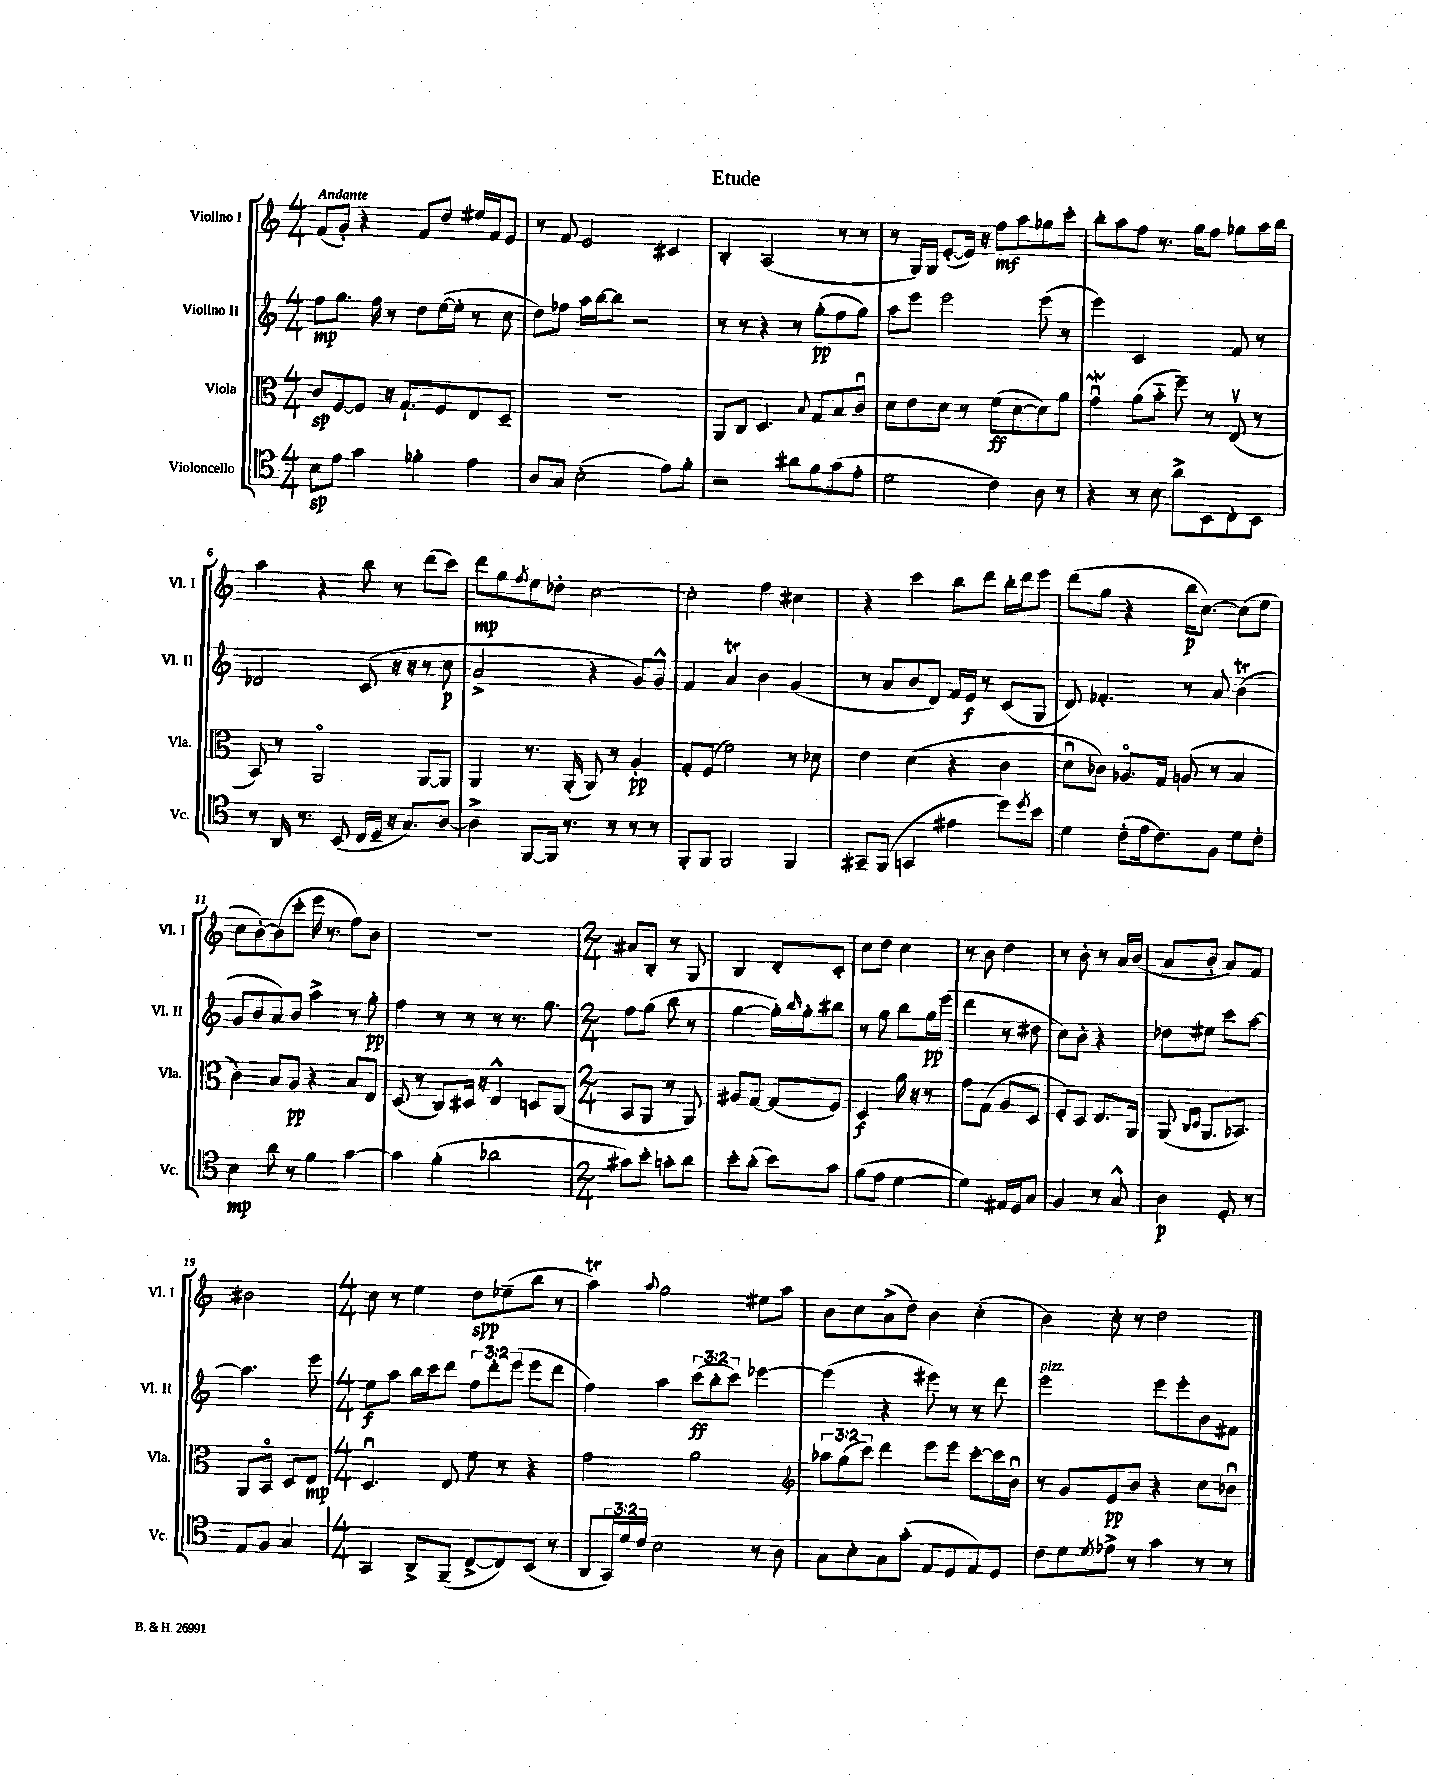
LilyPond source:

\header { title = "Etude" }
<<
\new StaffGroup <<
\new Staff = "s0" \with { instrumentName = "Violino I" shortInstrumentName = "Vl. I" } {
    \clef treble \key c \major \numericTimeSignature \time 4/4 \tempo "Andante"
    f'8( g'8-.) r4 f'8 d''8 eis''16 f'16 e'8 |
    r8 f'8 e'2 cis'4 |
    b4-. a2( r8 r8 |
    r8 g16) g16 e'8~-.( e'16) r16 f''8\mf a''8 ges''8 c'''8-. |
    b''8-. a''8 f''8 r8. g''16 f''8 ges''8 a''16 b''16 |
    a''4 r4 b''8 r8 d'''8( c'''8) |
    d'''8\mp g''8 \acciaccatura { f''8 } e''8 des''8-. c''2~ |
    c''2-. f''4 cis''4 |
    r4 c'''4 b''8 d'''8 b''16-. d'''16 e'''8 |
    d'''8( g''8 r4 b''16\p c''8.~) c''8( e''8 |
    c''8 b'8~-.) b'8( c'''8-. e'''16 r8. f''8) b'8 |
    R1 |
    \numericTimeSignature \time 2/4 ais'8 b8-. r8 g8 |
    b4 d'8-. c'8-. |
    c''8 d''8 c''4 |
    r8 b'8 d''4 |
    r8 b'8-. r8 a'16 b'16( |
    a'8 b'8-. a'8) f'8 |
    bis'2 |
    \numericTimeSignature \time 4/4 c''8 r8 e''4 d''8\spp ees''8--( b''8 r8 |
    a''4\trill) \appoggiatura { a''8 } g''2 eis''8 a''8 |
    b'8 c''8 a'8->( d''8) b'4 c''4-.( |
    b'4) c''8-. r8 d''2 \bar "|." |
}
\new Staff = "s1" \with { instrumentName = "Violino II" shortInstrumentName = "Vl. II" } {
    \clef treble \key c \major \numericTimeSignature \time 4/4 \override Staff.TupletNumber.text = #tuplet-number::calc-fraction-text
    f''8\mp g''8. f''16 r8 d''8 e''16~( e''16-. r8 c''8 |
    d''8) fes''8 a''16 b''16~ b''8 r2 |
    r8 r8 r4 r8 g''8-.\pp( f''8 g''8) |
    a''8 e'''8 e'''2 e'''8( r8 |
    e'''4) c'2 f'8 r8 |
    des'2 c'8( r16 r16 r8 c''8\p |
    a'2-> r4 g'8) g'8-^ |
    f'4 a'4\trill b'4 g'4( |
    r8 a'8 b'8 d'8) f'16 e'16\f r8 c'8( g8 |
    d'8) fes'4.-. r8 a'8 b'4\trill( |
    g'8 b'8 a'8) b'8 a''4-> r8 g''8-.\pp |
    f''4 r8 r8 r8 r8. g''8. |
    \numericTimeSignature \time 2/4 f''8 g''8( b''8 r8 |
    g''4~ g''16-.) \grace { b''16 } g''16-. bis''8 |
    r8 g''8 b''8 g''16\pp e'''16( |
    d'''4 r8 dis''8 |
    c''8) b'8-. r4 |
    des''8 eis''8 c'''8 a''8~ |
    a''4. e'''8 |
    \numericTimeSignature \time 4/4 e''8\f a''8 b''16 c'''16 d'''8 \tuplet 3/2 { f''8 d'''8-. e'''8( } e'''8 d'''8 |
    f''4) a''4 \tuplet 3/2 { c'''8\ff( b''8-. c'''8) } ees'''4~ |
    ees'''4( r4 eis'''8) r8 r8 d'''8 |
    e'''2^\markup { \italic "pizz." } e'''8 e'''8-. b'8 fis'8 \bar "|." |
}
\new Staff = "s2" \with { instrumentName = "Viola" shortInstrumentName = "Vla." } {
    \clef alto \key c \major \numericTimeSignature \time 4/4 \override Staff.TupletNumber.text = #tuplet-number::calc-fraction-text
    c'8\sp f8~ f8 r16 g8.-! f8 e8 d8-- |
    R1 |
    a,8 c8 d4. \appoggiatura { b8 } g8 b8 c'8\downbow |
    d'8 e'8 d'8 r8 f'8\ff( d'8~ d'8) a'8 |
    g'4\downbow\mordent a'8( b'8-_ f''8--) r8 e8\upbow( r8 |
    b,8) r8 a,2\flageolet a,8~ a,8 |
    a,4 r8. a,16-.( a,8) r8 a4-.\pp |
    g8-. f8( f'2) r8 des'8 |
    e'4 d'4( r4 c'4 |
    d'8\downbow ces'8) aes8.\flageolet g16 a8( r8 b4 |
    c'4) b8 a8\pp r4 b8 e8 |
    d8( r8 c8) dis16 r16 e4-^ d8 c8( |
    \numericTimeSignature \time 2/4 b,8 a,8 r8 a,8) |
    ais8 g8~ g8( f8) |
    d4\f a'16 r16 r8 |
    g'8 g8( a8 d8 |
    f8-.) d8 e8. a,16 |
    a,8( \grace { c16 d16 } a,8. bes,8.) |
    a,8 b,8\flageolet d8 e8\mp |
    \numericTimeSignature \time 4/4 d4.\downbow e8 f'8 r8 r4 |
    g'2 a'2 |
    \clef treble \tuplet 3/2 { aes''8 g''8( c'''8) } d'''4 e'''8 e'''8 c'''8~-. c'''16 b'16\downbow |
    r8 g'8 e'8\pp b'8 r4 c''8 bes'8\downbow \bar "|." |
}
\new Staff = "s3" \with { instrumentName = "Violoncello" shortInstrumentName = "Vc." } {
    \clef tenor \key c \major \numericTimeSignature \time 4/4 \override Staff.TupletNumber.text = #tuplet-number::calc-fraction-text
    b8\sp e'8 g'4 fes'4-. e'4 |
    a8 g8 b2-.( e'8) f'8-. |
    r2 ais'8 f'8 g'8( e'8-. |
    d'2 c'4) a8 r8 |
    r4 r8 b8 a'8-> b,8 c8-. b,8 |
    r8 a,16 r8. b,8( c16 d16-- r16 g8.) a8~ |
    a4-> f,8~ f,16 r8. r8 r8 r8 |
    f,8-. f,8 f,2 f,4 |
    gis,8-- f,8( g,4 eis'4 d''8) \acciaccatura { d''8 } b'8 |
    d'4 c'8-.( e'16 c'8.) f8 d'8 c'8-. |
    b4\mp a'8 r8 f'4 g'4~ |
    g'4 f'4-.( aes'2 |
    \numericTimeSignature \time 2/4 gis'8) b'8-. g'8-. a'8 |
    b'8-. a'8-.( b'8) g'8 |
    f'8( e'8 d'4~ |
    d'4) eis16 d16 g8 |
    f4 r8 g8-^ |
    a4\p d8-. r8 |
    e8 f8 g4 |
    \numericTimeSignature \time 4/4 g,4 a,8-> f,8--( c8~-> c8) b,8( r8 |
    a,8 \tuplet 3/2 { g,16) d'16 c'16 } b2 r8 a8 |
    g8 b8-. g8 g'8-.( e8 d8 e8) d8 |
    c'8 d'8 \acciaccatura { d'8 } ees'8-> r8 g'4 r8 r8 \bar "|." |
}
>>
>>
